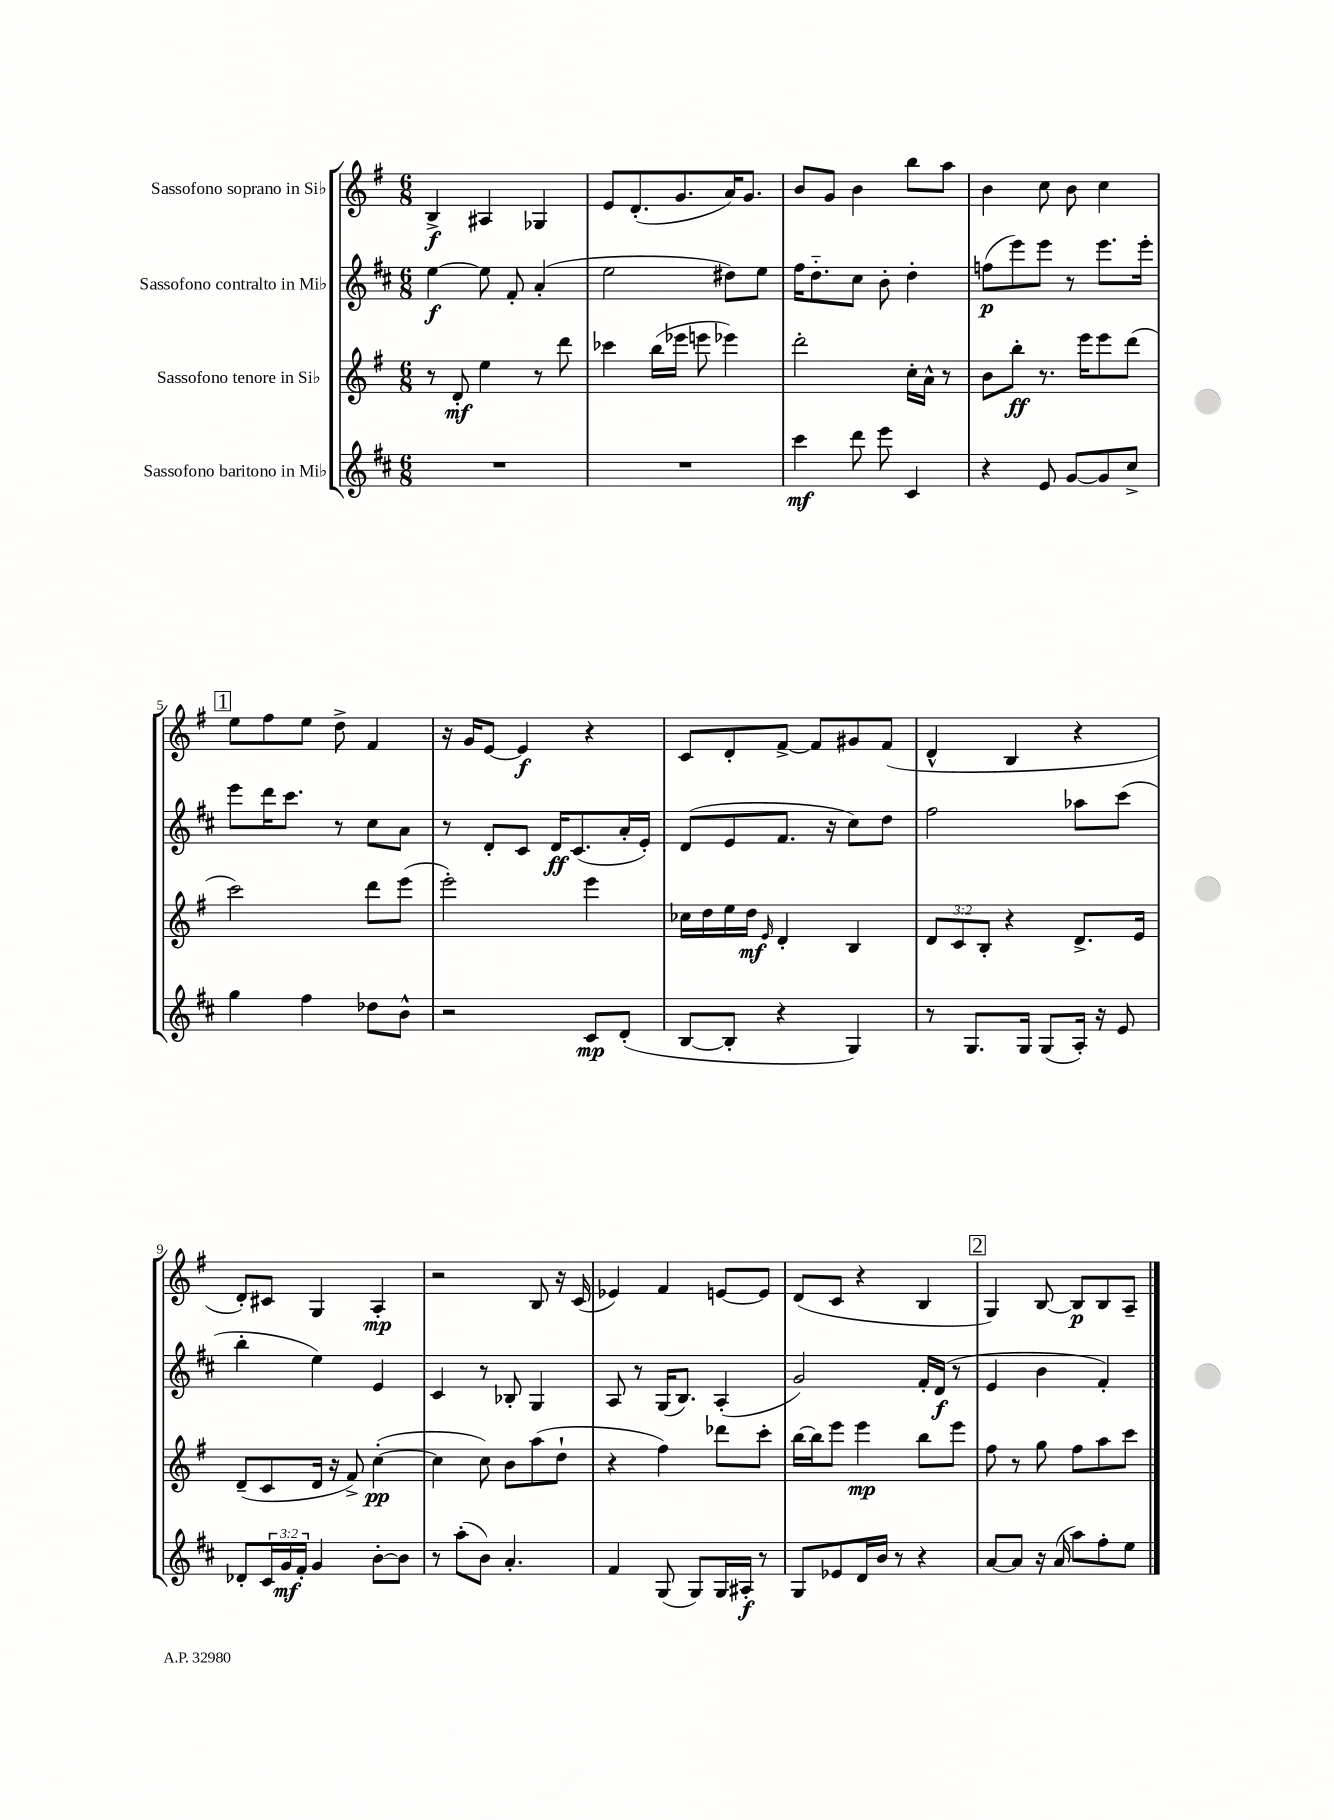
<<
\new StaffGroup <<
\new Staff = "s0" \with { instrumentName = "Sassofono soprano in Sib" } {
    \clef treble \key g \major \numericTimeSignature \time 6/8
    b4->\f ais4 ges4 |
    e'8 d'8.-.( g'8. a'16) g'8. |
    b'8 g'8 b'4 b''8 a''8 |
    b'4 c''8 b'8 c''4 |
    \mark \markup { \box "1" } e''8 fis''8 e''8 d''8-> fis'4 |
    r16 g'16 e'8~ e'4\f r4 |
    c'8 d'8-. fis'8~-> fis'8 gis'8 fis'8( |
    d'4-^ b4 r4 |
    d'8-.) cis'8 g4 a4-.\mp |
    r2 b8 r16 c'16( |
    ees'4) fis'4 e'8~ e'8 |
    d'8( c'8 r4 b4 |
    \mark \markup { \box "2" } g4) b8~ b8\p b8 a8-- \bar "|." |
}
\new Staff = "s1" \with { instrumentName = "Sassofono contralto in Mib" } {
    \clef treble \key d \major \numericTimeSignature \time 6/8
    e''4~\f e''8 fis'8-. a'4-.( |
    e''2 dis''8) e''8 |
    fis''16 d''8.-_ cis''8 b'8-. d''4-. |
    f''8\p( e'''8) e'''8 r8 e'''8. e'''16-. |
    \mark \markup { \box "1" } e'''8 d'''16 cis'''8. r8 cis''8 a'8 |
    r8 d'8-. cis'8 d'16\ff cis'8.( a'16-. e'16-.) |
    d'8( e'8 fis'8. r16 cis''8) d''8 |
    fis''2 aes''8 cis'''8( |
    b''4-. e''4) e'4 |
    cis'4 r8 bes8-. g4 |
    a8 r8 g16( b8.) a4-.( |
    g'2) fis'16-. d'16\f( r8 |
    \mark \markup { \box "2" } e'4 b'4 fis'4-.) \bar "|." |
}
\new Staff = "s2" \with { instrumentName = "Sassofono tenore in Sib" } {
    \clef treble \key g \major \numericTimeSignature \time 6/8 \override Staff.TupletNumber.text = #tuplet-number::calc-fraction-text
    r8 d'8-.\mf e''4 r8 d'''8 |
    ces'''4 b''16( ees'''16 e'''8 ees'''4) |
    d'''2-. c''16-. a'16-^ r8 |
    b'8 b''8-.\ff r8. e'''16 e'''8 d'''8( |
    \mark \markup { \box "1" } c'''2) d'''8 e'''8( |
    e'''2-.) e'''4 |
    ces''16 d''16 e''16 d''16\mf \grace { e'16 } d'4-. b4 |
    \tuplet 3/2 { d'8 c'8 b8-. } r4 d'8.-> e'16 |
    d'8--( c'8 d'16 r16 fis'8->) c''4~-.\pp( |
    c''4 c''8) b'8 a''8( d''8-! |
    r4 fis''4) des'''8 c'''8-. |
    b''16~ b''16 e'''8 e'''4\mp b''8 e'''8 |
    \mark \markup { \box "2" } fis''8 r8 g''8 fis''8 a''8 c'''8 \bar "|." |
}
\new Staff = "s3" \with { instrumentName = "Sassofono baritono in Mib" } {
    \clef treble \key d \major \numericTimeSignature \time 6/8 \override Staff.TupletNumber.text = #tuplet-number::calc-fraction-text
    R2. |
    R2. |
    cis'''4\mf d'''8 e'''8 cis'4 |
    r4 e'8 g'8~ g'8 cis''8-> |
    \mark \markup { \box "1" } g''4 fis''4 des''8 b'8-^ |
    r2 cis'8\mp d'8-.( |
    b8~ b8-. r4 g4) |
    r8 g8. g16 g8( a16-.) r16 e'8 |
    des'8-. \tuplet 3/2 { cis'16 g'16\mf fis'16-. } g'4 b'8~-. b'8 |
    r8 a''8-.( b'8) a'4.-. |
    fis'4 g8( g8) g16 ais16-.\f r8 |
    g8 ees'8 d'16 b'16 r8 r4 |
    \mark \markup { \box "2" } a'8~ a'8 r16 a'16( a''8) fis''8-. e''8 \bar "|." |
}
>>
>>
